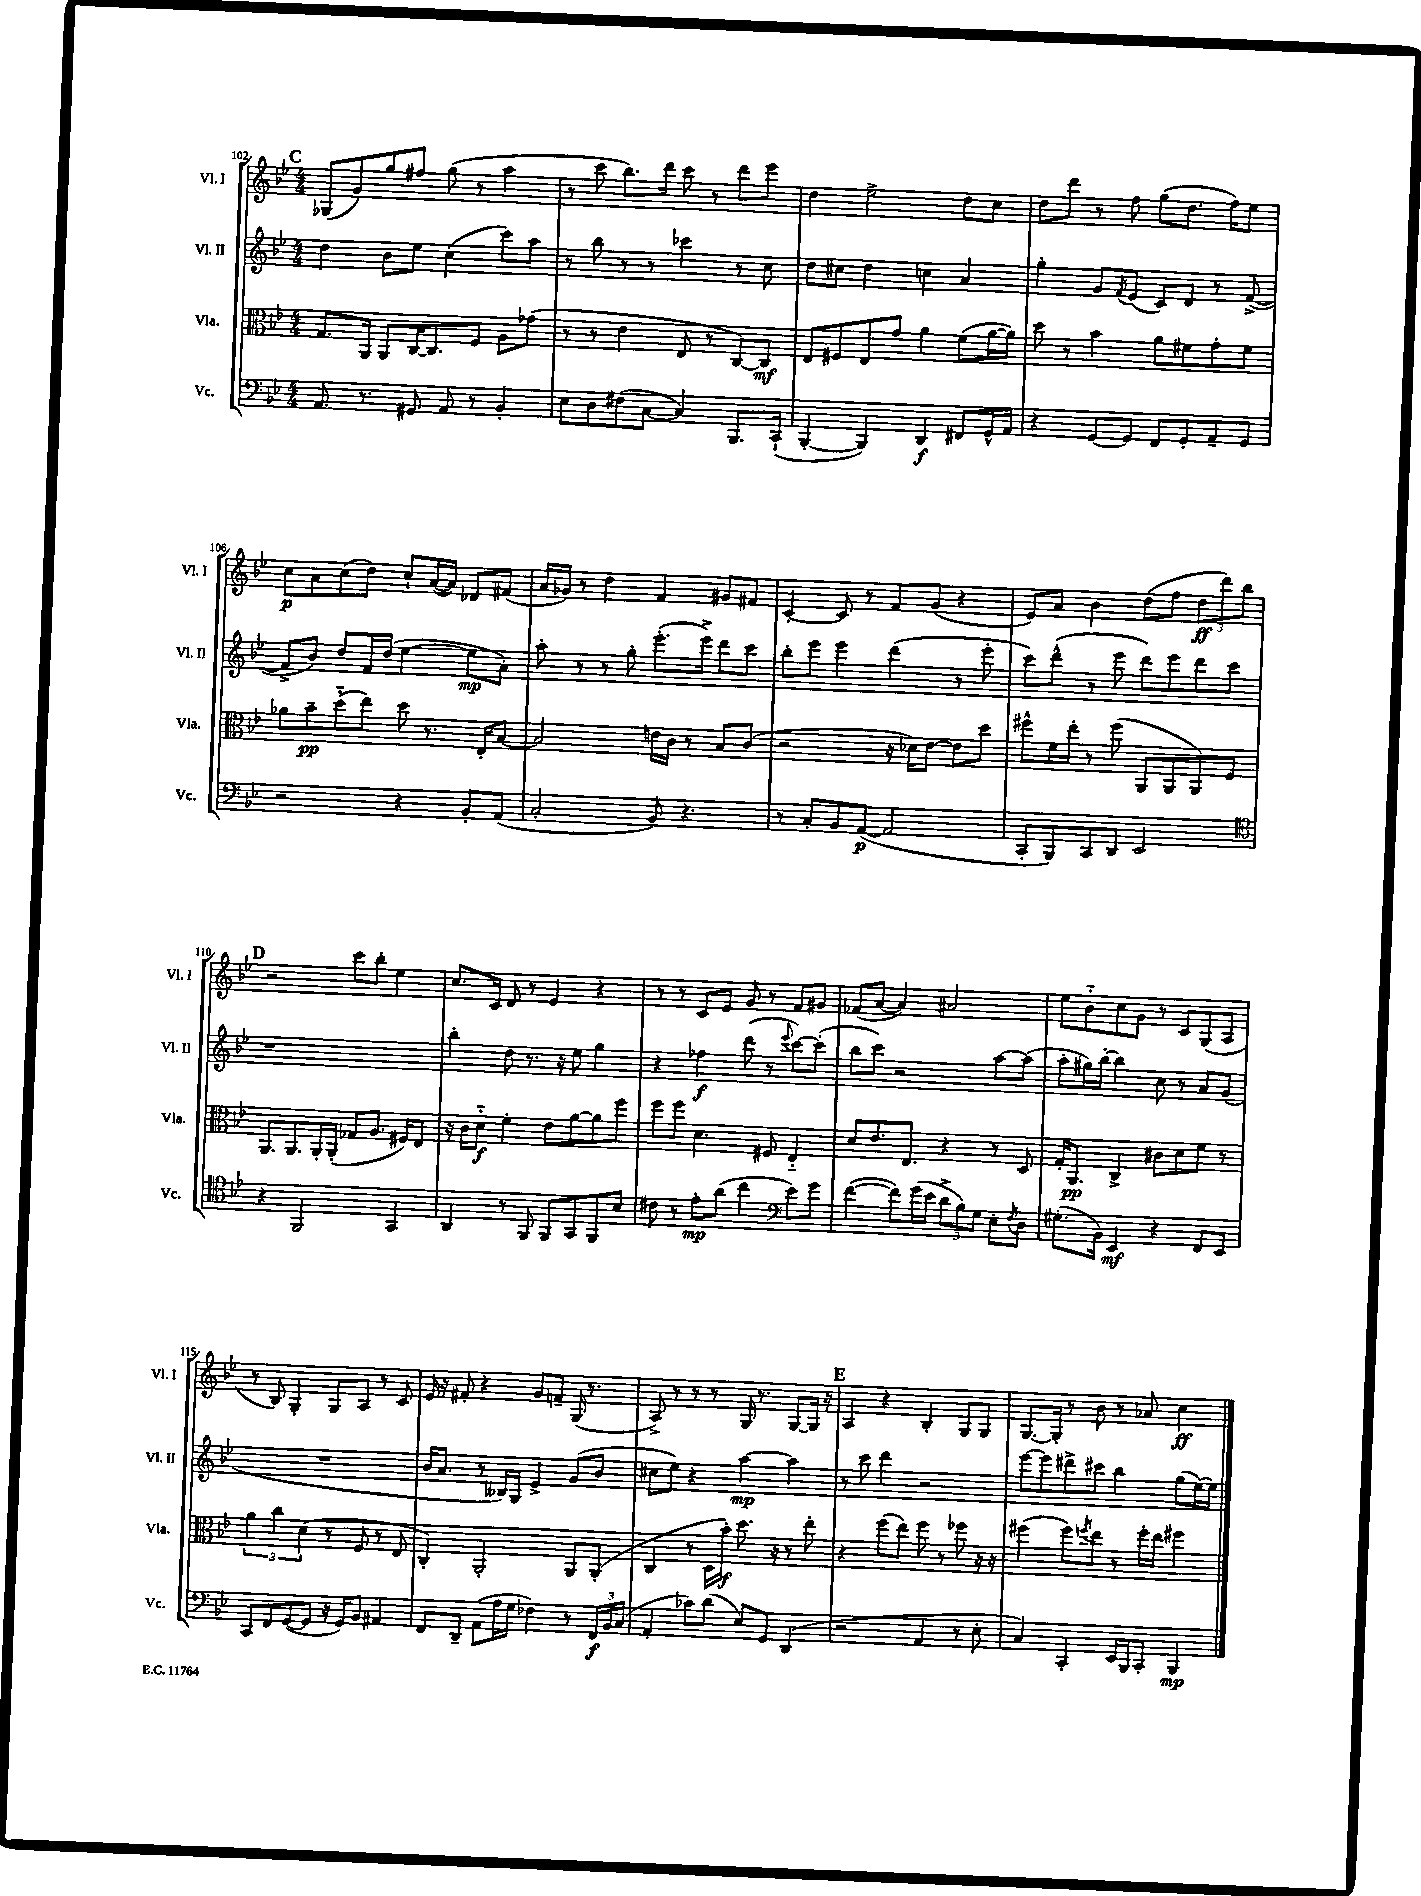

**kern	**kern	**kern	**kern
*staff4	*staff3	*staff2	*staff1
*clefF4	*clefC3	*clefG2	*clefG2
*k[b-e-]	*k[b-e-]	*k[b-e-]	*k[b-e-]
*M4/4	*M4/4	*M4/4	*M4/4
8.AA	8.G	4dd	(8G-
.	.	.	8g)
8.r	16AA	.	.
.	8AA	8b-	8gg
8GG#	[16C	8ee-	8ff#
.	8.C]	.	.
8AA	.	(4cc	(8gg
8r	8F	.	8r
4BB-'	8A	8ccc)	4aa
.	(8g-	8aa	.
=	=	=	=
8E-	8r	8r	8r
8D	8r	8bb-	8ccc
(8F#	4e-	8r	8.bb-)
[8C	.	8r	.
.	.	.	16ddd
4C])	8E-	4ccc-	8ccc
.	8r	.	8r
8.BBB-	[8C)	8r	8ddd
.	8C]	8cc	8eee-
(16CC`	.	.	.
=	=	=	=
[4BBB-'	8E-	8dd	4dd
.	8F#	8cc#	.
4BBB-])	8E-	4dd	2ee-^
.	8g	.	.
4DD	4a	4cc	.
8FF#	(8f	4a	8dd
16GG^^	[16a	.	8cc
16AA	16a])	.	.
=	=	=	=
4r	8dd	4gg'	8dd
.	8r	.	8ddd
[8GG	4b-	8g	8r
.	.	8qf	.
8GG]	.	(8e-	8ff
8FF	8a	8c)	(8gg
8GG'	8f#	8d	8.dd
8AA~	8g'	8r	.
.	.	.	16ff)
8GG	8f#	([8f^	8ee-
=	=	=	=
2r	8a-	8f^]	8cc
.	8b-~	8b-)	8a
.	(8dd'~	8dd	(8cc
.	8ee-)	16f	8dd)
.	.	(16dd	.
4r	8dd	[4ee-	8cc`
.	8.r	.	([16a
.	.	.	16a])
8BB-'	.	8ee-]	8d-
.	16E-'	.	.
(8AA	[8B-	8a')	(8f#
=	=	=	=
2C'	2B-]	8aa'	16a
.	.	.	16g-)
.	.	8r	8r
.	.	8r	4dd
.	.	8gg'	.
8BB-)	16e	(8.eee-'	4f
.	16c	.	.
4.r	8r	.	.
.	.	16eee-^)	.
.	8B-	8ddd	8g#
.	(8c	8ccc	8f#
=	=	=	=
8r	2r	8bb-'	[4c'
8C'	.	8eee-	.
8BB-	.	4eee-	8c]
([8AA	.	.	8r
2AA]	16r	(4ddd	8f
.	16d-)	.	.
.	[8e-	.	(8g
.	8e-]	8r	4r
.	8dd	8eee-'	.
=	=	=	=
8CC'	8ff#^^	8ccc)	8e-)
8BBB-)	16f	(8ddd^^	8a
.	16ee-'	.	.
8CC	8r	8r	4b-
8DD	(8ff#	8eee-	.
2EE-	8AA	8ddd)	(8dd
.	8AA	8eee-	8ff
.	8AA)	8ddd	12dd
.	.	.	12ddd)
.	8F	8ccc	.
.	.	.	12bb-
=	=	=	=
*clefC4	*	*	*
4r	8.AA	1r	2r
.	8.AA	.	.
2FF	.	.	.
.	16AA'	.	.
.	(16AA'	.	.
.	8G-	.	8ccc
.	8.A	.	8bb-'
4GG	.	.	4ee-
.	16F#)	.	.
.	8E-	.	.
=	=	=	=
4AA	16r	4bb-'	8.cc
.	16c	.	.
.	8d'~	.	.
.	.	.	16c
8r	4f'	8dd	8d
8FF	.	8.r	8r
8FF	8e-	.	4e-
.	.	16r	.
8GG	[8a	8ee-	.
8FF	8a]	4gg	4r
8B-	8ff	.	.
=	=	=	=
8c#	8ff	4r	8r
8r	8ff	.	8r
8e-'	4.d	4ff-	8c
(8a	.	.	8e-
4cc	.	(8ddd	8g
.	8F#	8r	8r
*clefF4	*	*	*
.	.	8qqeee-	.
8e-)	4E-'~	[8ccc)	8f
8g	.	(8ccc']	8g#
=	=	=	=
([4f	8d	8bb-	(8f-
.	8.e-	8ccc)	[8a
8f])	.	2r	4a])
.	8.E-	.	.
(16g	.	.	.
16e-	.	.	.
12d^	4r	.	2a#
12B-)	.	.	.
12G	.	.	.
8E-'	8r	[8aa	.
8qF	.	.	.
8D	8D	(8aa]	.
=	=	=	=
(8.G#'	16G'	8aa'	8ee-
.	8.AA	.	.
.	.	16gg#)	8b-'~
16BB-)	.	[16bb-'	.
4EE-	4C^	4bb-]	8cc
.	.	.	8g
4r	8c#	8cc	8r
.	8d	8r	8c
8FF	8f	8a	(8G
8EE-	8r	(8g	8A
=	=	=	=
8CC	6a	1r	8r
8FF	.	.	8B-)
.	6cc	.	.
([8GG	.	.	4G'
.	(6d	.	.
8GG]	.	.	.
16r	8r	.	8G
16GG)	.	.	.
8BB-	8F	.	8A
4AA#	8r	.	8r
.	8E-	.	8c
=	=	=	=
8FF	4C')	16b-	16e-
.	.	8.a	16r
8DD~	.	.	8f#'
(8AA	2AA'	8r	4r
16A	.	16B--)	.
16G	.	16G	.
4F-)	.	4e-^	8g
.	.	.	8f~
8r	8AA	(8g	(16G
.	.	.	8.r
24FF	(8AA'	8b-	.
24BB-	.	.	.
(24C	.	.	.
=	=	=	=
4AA'	4C	8cc#	8A^)
.	.	8ee-)	8r
8c-)	8r	4r	8r
(8d	16D	.	8r
.	16b-')	.	.
8E-)	8.dd	[4aa	16G
.	.	.	8.r
8GG	.	.	.
.	16r	.	.
(4DD	8r	4aa]	[8G
.	8ee-'	.	16G]
.	.	.	16r
=	=	=	=
2r	4r	8r	4A
.	.	8ccc	.
.	(8ff	4ddd	4r
.	8ee-)	.	.
4AA	8ff	2r	4B-'
.	8r	.	.
8r	8ff-	.	8G
8E-'	16r	.	8G
.	16r	.	.
=	=	=	=
4C)	(4ff#	[8eee-	[8.G
.	.	8eee-]	.
.	.	.	16G']
4CC'	8ff#)	8ddd#^	8r
.	8qff	.	.
.	8ee-	8ccc#	8b-
16EE-	8r	4bb-	8r
16BBB-	.	.	.
8CC'	16ff'	.	8a-
.	16ee-	.	.
4BBB-	4ff#	(8gg	4cc
.	.	[16ee-)	.
.	.	16ee-]	.
==	==	==	==
*-	*-	*-	*-
